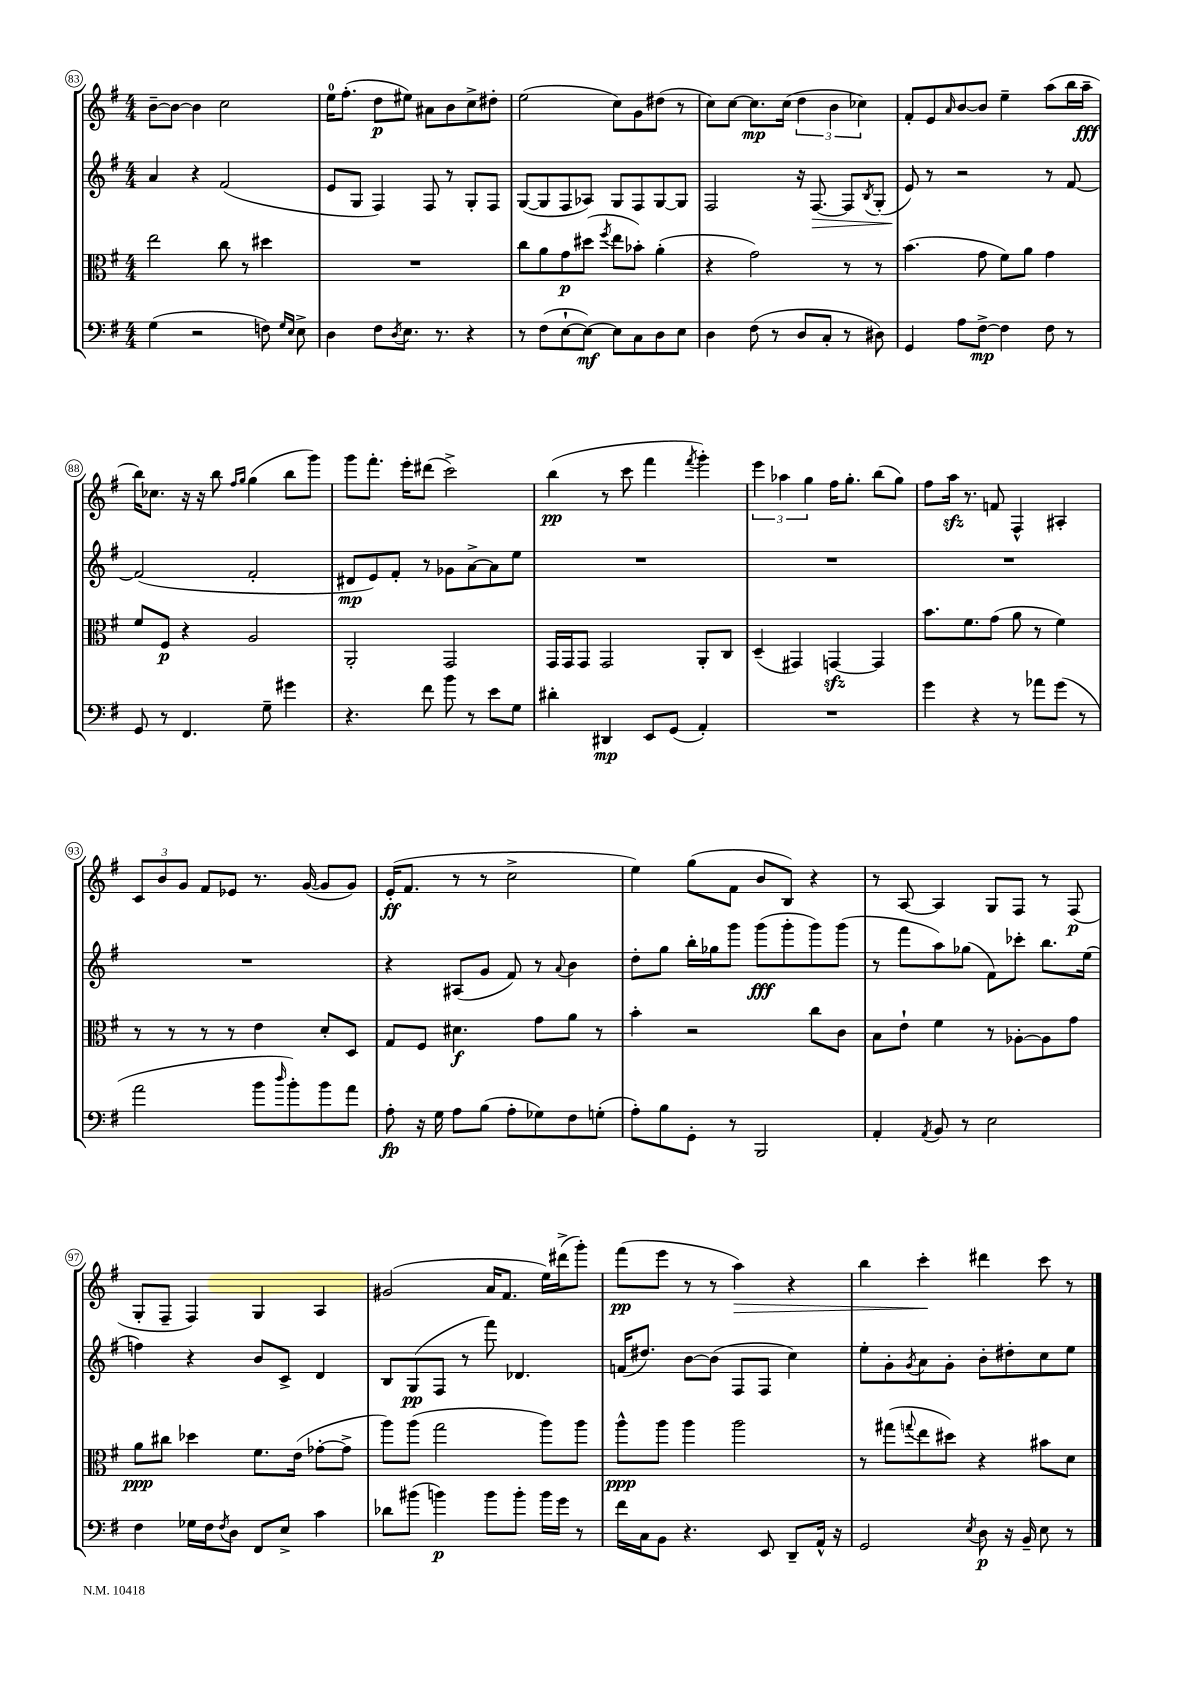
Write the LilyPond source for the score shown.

<<
\new StaffGroup <<
\new Staff = "s0" {
    \clef treble \key g \major \numericTimeSignature \time 4/4
    b'8~-- b'8~ b'4 c''2 |
    e''16-0 fis''8.-.( d''8\p eis''8) ais'8 b'8 c''8-> dis''8-. |
    e''2( c''8) g'8 dis''8( r8 |
    c''8) c''8~ c''8.\mp c''16( \tuplet 3/2 { d''4 b'4 ces''4) } |
    fis'8-. e'8 \grace { a'16 } b'8~ b'8 e''4-- a''8( b''16 a''16--\fff |
    b''16) ces''8. r16 r16 b''8 \grace { fis''16 g''16 } g''4( b''8 g'''8) |
    g'''8 fis'''8.-. e'''16-. dis'''8( c'''2->) |
    b''4\pp( r8 c'''8 fis'''4 \acciaccatura { fis'''8 } g'''4-.) |
    \tuplet 3/2 { e'''4 aes''4 g''4 } fis''16 g''8.-. b''8( g''8) |
    fis''8 a''16\sfz r8. f'8 fis4-^ ais4-. |
    \tuplet 3/2 { c'8 b'8 g'8 } fis'8 ees'8 r8. g'16~( g'8 g'8) |
    e'16-.\ff( fis'8. r8 r8 c''2-> |
    e''4) g''8( fis'8 b'8 b8) r4 |
    r8 a8~ a4 g8 fis8 r8 fis8\p( |
    g8-. fis8-- fis4) g4 a4 |
    gis'2( a'16 fis'8. e''16) dis'''16->( g'''8-.) |
    fis'''8\pp( e'''8 r8 r8 a''4\>) r4 |
    b''4 c'''4-.\! dis'''4 c'''8 r8 \bar "|." |
}
\new Staff = "s1" {
    \clef treble \key g \major \numericTimeSignature \time 4/4
    a'4 r4 fis'2( |
    e'8 g8 fis4) fis8 r8 g8-. fis8 |
    g8~( g8 fis8 aes8) g8 fis8 g8~ g8 |
    fis2 r16 fis8.~\> fis8 \acciaccatura { b8 } g8-.( |
    e'8\!) r8 r2 r8 fis'8~ |
    fis'2( fis'2-. |
    dis'8\mp e'8) fis'8-. r8 ges'8 a'8~-> a'8 e''8 |
    R1 |
    R1 |
    R1 |
    R1 |
    r4 ais8( g'8 fis'8) r8 \appoggiatura { a'8 } b'4 |
    d''8-. g''8 b''16-. ges''16 g'''8 g'''8\fff( g'''8-. g'''8) g'''8( |
    r8 fis'''8 a''8) ges''8( fis'8) ces'''8-. b''8. e''16( |
    f''4) r4 b'8 c'8-> d'4 |
    b8 g8\pp( fis8 r8 fis'''8) des'4. |
    f'16( dis''8.) b'8~ b'8( fis8 fis8 c''4) |
    e''8-. g'8-. \acciaccatura { g'8 } a'8 g'8-. b'8-. dis''8-. c''8 e''8 \bar "|." |
}
\new Staff = "s2" {
    \clef alto \key g \major \numericTimeSignature \time 4/4
    e''2 c''8 r8 dis''4 |
    R1 |
    c''8 a'8 g'8\p dis''8( \acciaccatura { fis''8 } e''8 bes'8-.) a'4-.( |
    r4 g'2) r8 r8 |
    b'4.( g'8 fis'8) a'8 g'4 |
    fis'8 fis8\p r4 a2 |
    a,2-. g,2 |
    g,16 g,16 g,8 g,2 a,8-. c8 |
    d4--( gis,4) g,4~\sfz g,4 |
    b'8. fis'8. g'8( a'8 r8 fis'4) |
    r8 r8 r8 r8 e'4 d'8-. d8 |
    g8 fis8 dis'4.\f g'8 a'8 r8 |
    b'4-. r2 c''8 c'8 |
    b8 e'8-! fis'4 r8 aes8~-. aes8 g'8 |
    a'8\ppp cis''8 des''4 fis'8. e'16( ges'8~-. ges'8-> |
    a''8) a''8( g''2 a''8) a''8 |
    a''8-^\ppp a''8 a''4 a''2 |
    r8 gis''8( \appoggiatura { g''8 } e''8 dis''8) r4 bis'8 d'8 \bar "|." |
}
\new Staff = "s3" {
    \clef bass \key g \major \numericTimeSignature \time 4/4
    g4( r2 f8) \grace { g16 e16 } e8-> |
    d4 fis8 \acciaccatura { d8 } e8. r8. r4 |
    r8 fis8( e8~-! e8~\mf) e8 c8 d8 e8 |
    d4 fis8( r8 d8 c8-. r8 dis8) |
    g,4 a8 fis8~->\mp fis4 fis8 r8 |
    g,8 r8 fis,4. g8-- gis'4 |
    r4. fis'8 b'8 r8 e'8 g8 |
    dis'4-. dis,4\mp e,8 g,8( a,4-.) |
    R1 |
    g'4 r4 r8 aes'8 g'8( r8 |
    a'2 b'8 \grace { d''16 } b'8-.) b'8 a'8 |
    a8-.\fp r16 g16 a8 b8( a8-. ges8) fis8 g8-.( |
    a8-.) b8 g,8-. r8 b,,2 |
    a,4-. \acciaccatura { a,8 } b,8 r8 e2 |
    fis4 ges16 fis16 \acciaccatura { fis8 } d8 fis,8 e8-> c'4 |
    des'8 bis'8( b'4\p) b'8 b'8-. b'16 g'16 r8 |
    fis'16 c16 b,8 r4. e,8 d,8-- a,16-^ r16 |
    g,2 \acciaccatura { e8 } d8\p r16 b,16-- e8 r8 \bar "|." |
}
>>
>>
\layout { \context { \Score currentBarNumber = #83 \override BarNumber.stencil = #(make-stencil-circler 0.1 0.3 ly:text-interface::print) } }
